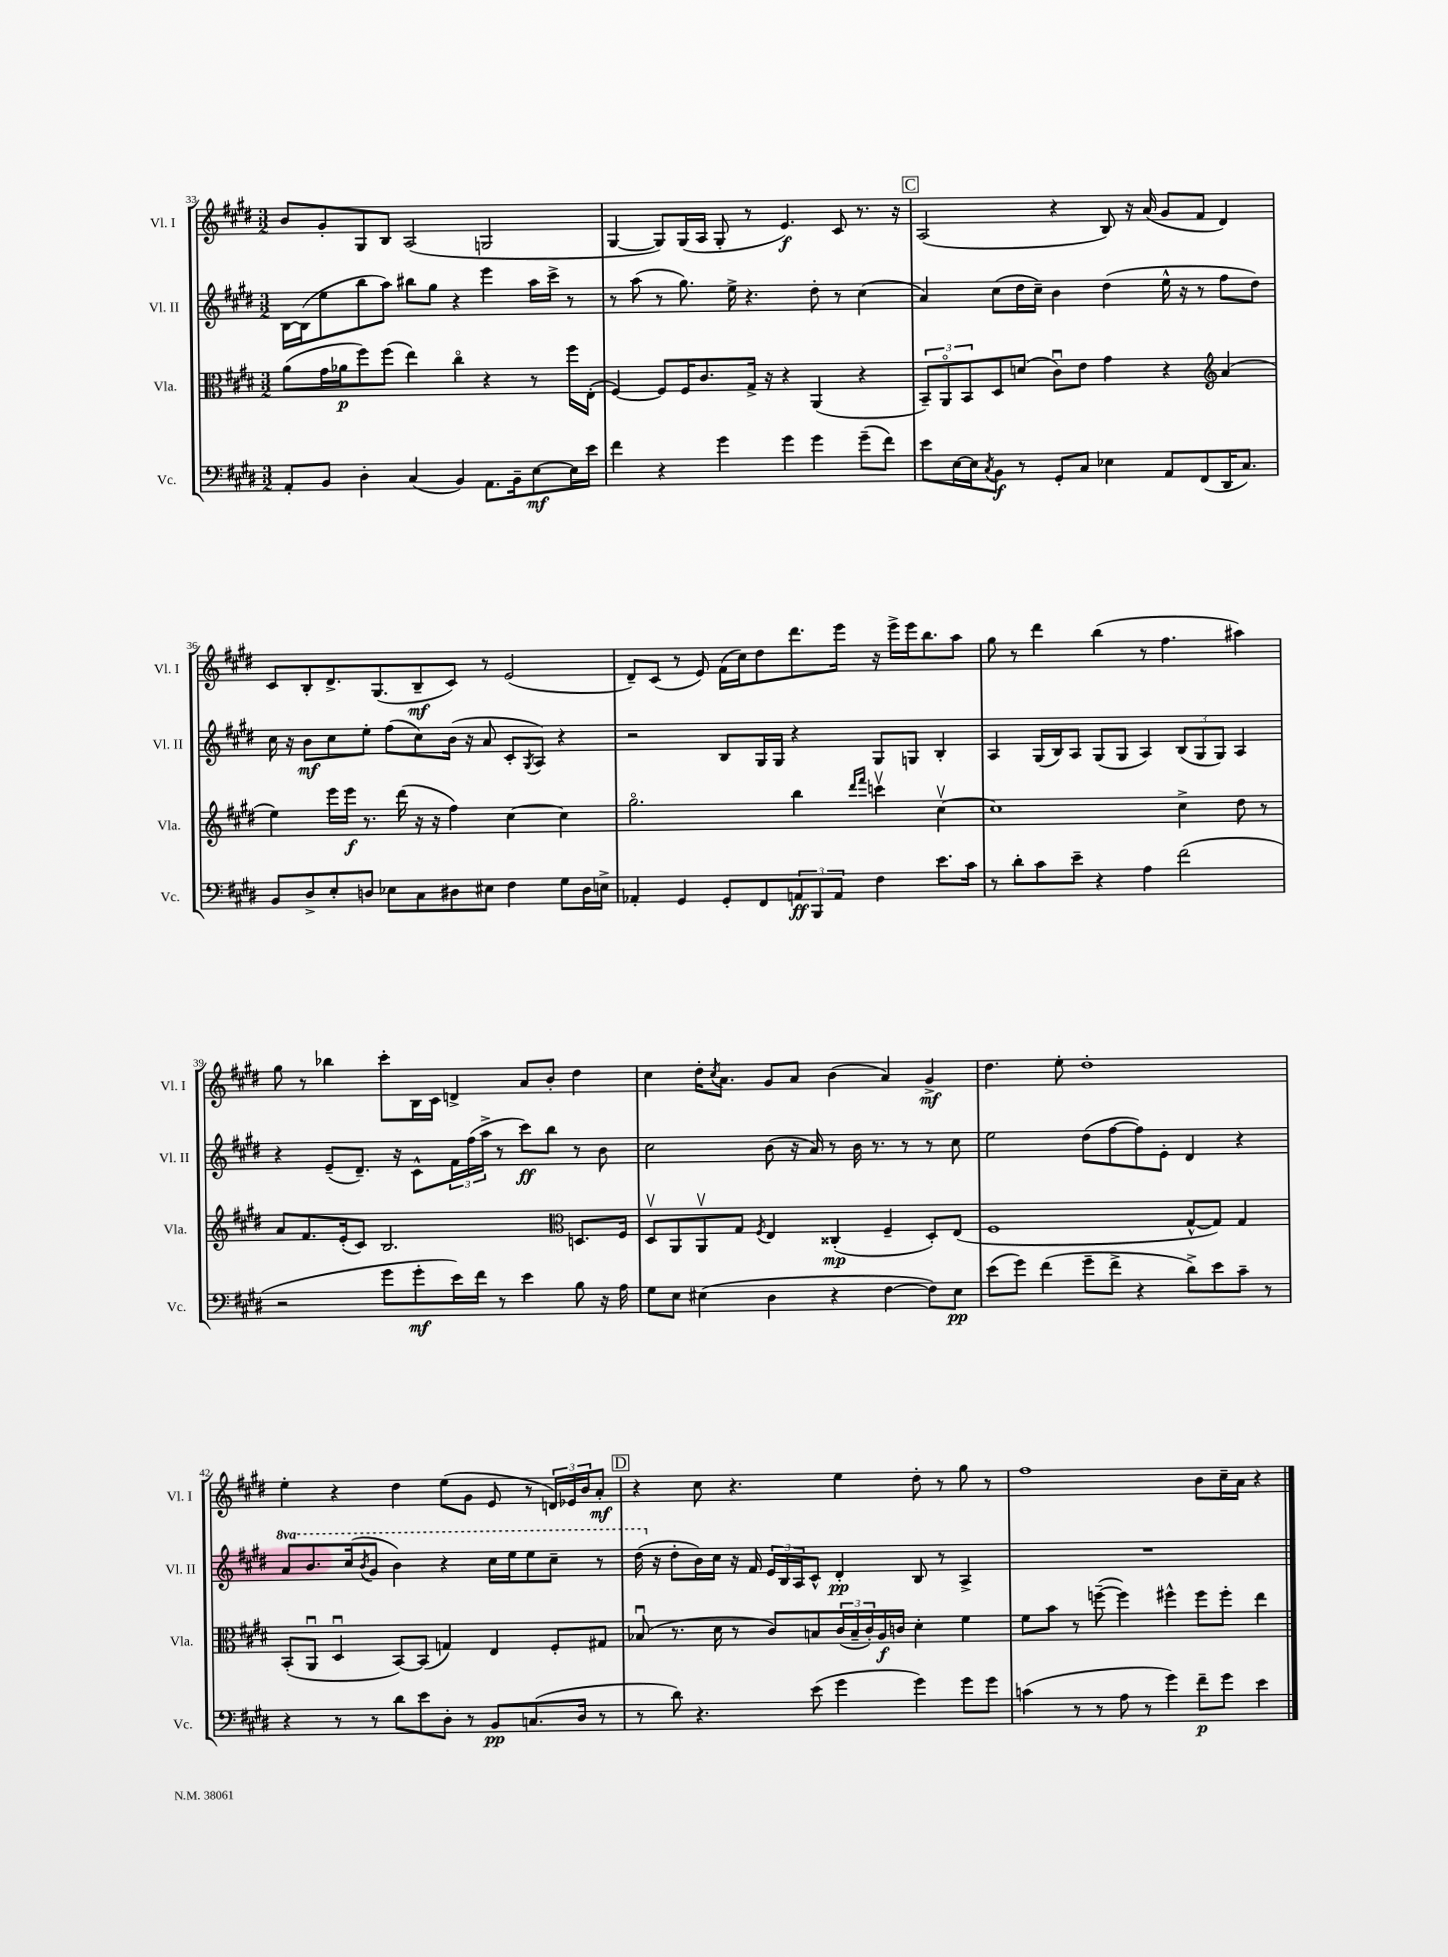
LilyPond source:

<<
\new StaffGroup <<
\new Staff = "s0" \with { instrumentName = "Vl. I" shortInstrumentName = "Vl. I" } {
    \clef treble \key e \major \numericTimeSignature \time 3/2
    b'8 gis'8-. gis8 b8 a2( g2 |
    gis4~ gis8) gis16( a16 gis8-. r8 e'4.\f) cis'8 r8. r16 |
    \mark \markup { \box "C" } a2( r4 b8) r16 a'16( gis'8 fis'8 dis'4) |
    cis'8 b8-. dis'8.-> gis8.( b8--\mf cis'8) r8 e'2( |
    dis'8--) cis'8( r8 e'8) fis'16( cis''16) dis''8 dis'''8. e'''16 r16 e'''16-> e'''16 b''8. a''8 |
    gis''8 r8 dis'''4 b''4( r8 fis''4. ais''4) |
    gis''8 r8 bes''4 cis'''8-. b16 cis'16 d'4-> a'8 b'8-. dis''4 |
    cis''4 dis''16-. \acciaccatura { cis''8 } a'8. gis'8 a'8 b'4( a'4) gis'4->\mf |
    dis''4. e''8-. dis''1-. |
    e''4-. r4 dis''4 e''8( gis'8 e'8 r8 \tuplet 3/2 { d'16) ees'16 b'16 } a'8-.\mf |
    \mark \markup { \box "D" } r4 cis''8 r4. e''4 dis''8-. r8 gis''8 r8 |
    fis''1 b'8 cis''16-- a'16 r4 \bar "|." |
}
\new Staff = "s1" \with { instrumentName = "Vl. II" shortInstrumentName = "Vl. II" } {
    \clef treble \key e \major \numericTimeSignature \time 3/2 \set Staff.ottavationMarkups = #ottavation-simple-ordinals
    b16~ b16( e''8 b''8 a''8) bis''8 gis''8 r4 e'''4 a''16 cis'''16-> r8 |
    r8 a''8( r8 gis''8.) e''16-> r4. dis''8-. r8 cis''4( |
    \mark \markup { \box "C" } a'4) cis''8( dis''16 cis''16--) b'4 dis''4( e''16-^ r16 r8 fis''8 dis''8) |
    cis''16 r16 b'8\mf cis''8 e''8-. fis''8( cis''8) b'16( r16 a'8 cis'8-. \acciaccatura { gis8 } a8) r4 |
    r2 b8 gis16 gis16 r4 gis8 g8 b4-. |
    a4 gis16( b16) a8 gis8( gis8 a4) \tuplet 3/2 { b8( gis8 gis8) } a4 |
    r4 e'8--( dis'8.--) r16 cis'8-^ \tuplet 3/2 { fis'16 fis''16( a''16-> } r8 cis'''8\ff) b''8 r8 b'8 |
    cis''2 b'8( r16 a'16) r8 b'16 r8. r8 r8 cis''8 |
    e''2 dis''8( fis''8~ fis''8) e'8-. dis'4 r4 |
    \ottava #1 a''8 b''8. cis'''16( \acciaccatura { b''8 } gis''8 b''4) r4 cis'''16 e'''16 e'''8 cis'''8-- r8 |
    \mark \markup { \box "D" } dis'''16( \ottava #0 r16 dis''8-. b'16) cis''16 r16 fis'16 \tuplet 3/2 { e'16 b16 a16 } cis'8-^ dis'4-.\pp b8 r8 a4-> |
    R1. \bar "|." |
}
\new Staff = "s2" \with { instrumentName = "Vla." shortInstrumentName = "Vla." } {
    \clef alto \key e \major \numericTimeSignature \time 3/2
    a'8( gis'16 aes'16\p fis''8) fis''8( e''4) cis''4\flageolet r4 r8 fis''16 e16-.( |
    fis4~) fis8 fis16 cis'8. gis16-> r16 r4 a,4( r4 |
    \mark \markup { \box "C" } \tuplet 3/2 { b,8--) a,8\flageolet b,8 } dis8 d'8( cis'8\downbow) e'8 gis'4 r4 \clef treble a'4( |
    e''4) e'''16 e'''16\f r8. dis'''16( r16 r16 fis''4) cis''4~ cis''4 |
    gis''2.\flageolet b''4 \grace { dis'''16 fis'''16 } c'''4\upbow cis''4~\upbow |
    cis''1 cis''4-> dis''8 r8 |
    a'8 fis'8. e'16-.( cis'8) b2. \clef alto d8. fis16 |
    dis8\upbow a,8 a,8\upbow gis8 \acciaccatura { fis8 } e4 cisis4-.\mp( fis4-- dis8-.) e8( |
    fis1 gis8~-^ gis8) gis4 |
    b,8-.( a,8\downbow dis4\downbow b,8~) b,8( g4) e4 fis8-. gis8 |
    \mark \markup { \box "D" } bes8\downbow( r8. dis'16 r8 cis'8) b8 \tuplet 3/2 { cis'16( b16-- cis'16-.) } a16\f c'16 dis'4-. fis'4 |
    fis'8 b'8 r8 f''8~--( f''4) fis''4-^ fis''8 fis''8-. e''4 \bar "|." |
}
\new Staff = "s3" \with { instrumentName = "Vc." shortInstrumentName = "Vc." } {
    \clef bass \key e \major \numericTimeSignature \time 3/2
    a,8-. b,8 dis4-. cis4( b,4) a,8. b,16-- e8~\mf e16 e'16 |
    fis'4 r4 gis'4 gis'4 gis'4 gis'8--( fis'8) |
    \mark \markup { \box "C" } e'8 e16~ e16 \acciaccatura { cis8 } b,8\f r8 gis,8-. cis8 ees4 a,8 fis,8( dis,16 cis8.) |
    b,8 dis8-> e8-. d8 ees8 cis8 dis8 eis8 fis4 gis8 dis16 e16-> |
    aes,4-. gis,4 gis,8-. fis,8 \tuplet 3/2 { a,8\ff b,,8 a,8 } fis4 e'8. cis'16 |
    r8 dis'8-. cis'8 e'8-- r4 a4 fis'2( |
    r2 gis'8 gis'8-.\mf e'16) fis'16 r8 e'4 b8 r16 a16 |
    gis8 e8 eis4( dis4 r4 fis4~ fis8) eis8\pp |
    e'8( gis'8) fis'4( gis'8-- fis'8-> r4 dis'8->) e'8 cis'8-- r8 |
    r4 r8 r8 dis'8 e'8 dis8-. r8 b,8\pp c8.( dis16 r8 |
    \mark \markup { \box "D" } r8 dis'8) r4. e'8( gis'4 gis'4) gis'8 gis'8 |
    c'4( r8 r8 a8 r8 gis'4) fis'8--\p gis'8 e'4 \bar "|." |
}
>>
>>
\layout { \context { \Score currentBarNumber = #33 } }
